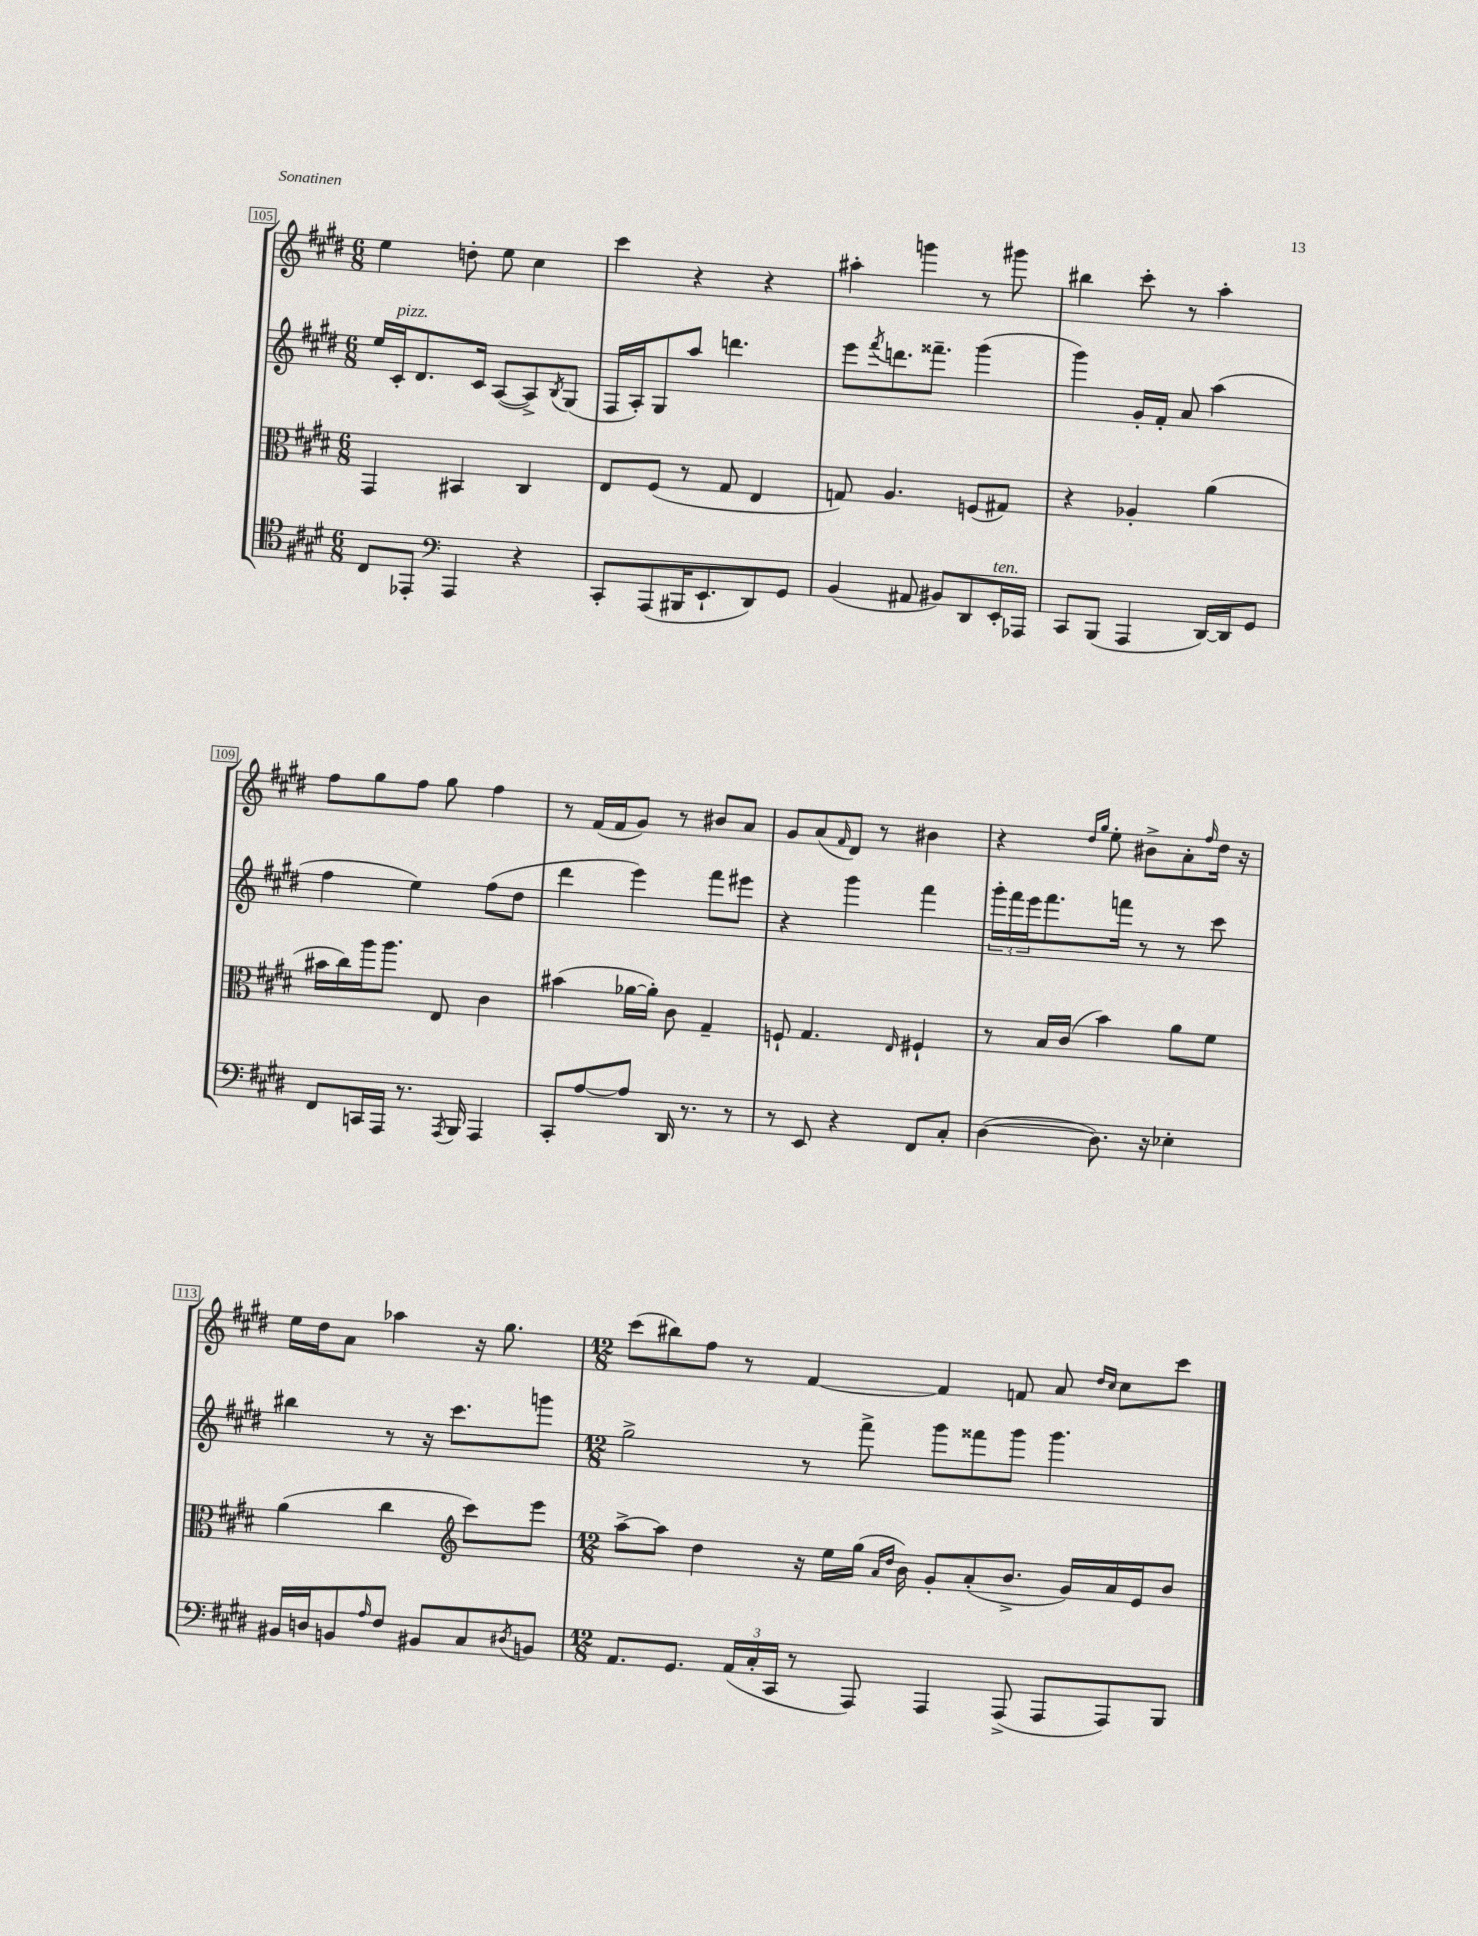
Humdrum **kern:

**kern	**kern	**kern	**kern
*part4	*part3	*part2	*part1
*staff4	*staff3	*staff2	*staff1
*clefC4	*clefC3	*clefG2	*clefG2
*k[f#c#g#d#]	*k[f#c#g#d#]	*k[f#c#g#d#]	*k[f#c#g#d#]
*M6/8	*M6/8	*M6/8	*M6/8
=105	=105	=105	=105
8C#/L	4GG#/	16ee/LL	4ee\
!	!	!LO:TX:a:i:t=pizz.	!
.	.	16c#'/J	.
8EE-X'/J	.	8.d#/	.
*clefF4	*	*	*
4AAA/	4BB#X/	.	8ddn'\
.	.	16c#/Jk	.
.	.	([8A/L	8ee\
4r	4C#/	8A^/])	4cc#\
.	.	8qB/	.
.	.	(8G#/J	.
=106	=106	=106	=106
8CC#'/L	8E/L	16F#/LL	4ccc#\
.	.	16A'/J)	.
(8AAA/	(8F#/J	8G#/	.
16BBB#X/K	8r	8aa/J	4r
8.EE`/	.	.	.
.	8G#/	4.dddn\	.
8DD#/)	4E/	.	4r
8GG#/J	.	.	.
=107	=107	=107	=107
(4BB/	8Gn/)	8eee\L	4aa#X'\
.	.	8qfff#/	.
.	4.A/	8.dddn\	.
8AA#X/	.	.	4gggn\
.	.	8.fff##X~\J	.
8BB#X/L)	.	.	.
8DD#/	(8Fn/L	(4ggg#\	8r
!LO:TX:a:i:t=ten.	!	!	!
16EE'/L	8G#X/J)	.	8ggg#X\
16AAA-X/JJ	.	.	.
=108	=108	=108	=108
8CC#/L	4r	4ggg#\)	4bb#X\
(8BBB/J	.	.	.
4AAA/	4A-X'/	16g#'/LL	8ccc#'\
.	.	16f#'/JJ	.
.	.	8a/	8r
[16DD#/LL)	(4a\	(4aa\	4aa'\
16DD#/J]	.	.	.
8GG#/J	.	.	.
!!LO:LB:g=z
=109	=109	=109	=109
8FF#/L	16b#X\LL	4ff#\	8ff#\L
.	16cc#\)	.	.
16CCn/L	16aa\J	.	8gg#\
16AAA/JJ	8.aa\J	.	.
8.r	.	4ee\)	8ff#\J
.	8E/	.	8gg#\
8qAAA/	.	.	.
16BBB/	.	.	.
4AAA/	4c#\	(8ff#\L	4ff#\
.	.	8dd#\J	.
=110	=110	=110	=110
8CC#'/L	(4b#X\	4ddd#\	8r
[8A/	.	.	(16f#/LL
.	.	.	16f#/J
8A/J]	[16a-X\LL	4eee\)	8g#/J)
.	16a-'\JJ])	.	.
16DD#/	8c#\	.	8r
8.r	.	.	.
.	4G#~/	8fff#\L	8b#X/L
8r	.	8eee#X\J	8a/J
=111	=111	=111	=111
8r	8Fn`/	4r	8g#/L
8EE/	4.G#/	.	(8a/
.	.	.	16qqf#/
4r	.	4ggg#\	8d#/J)
.	.	.	8r
.	16qqE/	.	.
8FF#/L	4F#X`/	4fff#\	4b#X\
8C#'/J	.	.	.
=112	=112	=112	=112
([4D#\	8r	24ggg#'\LL	4r
.	.	24fff#\	.
.	.	24eee\J	.
.	16B/LL	8.fff#\	.
.	(16c#/JJ	.	.
.	.	.	16qqdd#/LL
.	.	.	16qqgg#/JJ
8.D#\])	4b\)	.	8ee'\
.	.	16fffn\Jk	.
.	.	8r	8b#X^\L
16r	.	.	.
4E-X'\	8a\L	8r	8a'\
.	.	.	16qqff#/
.	8f#\J	8ccc#\	16dd#\Jk
.	.	.	16r
!!LO:LB:g=z
=113	=113	=113	=113
16BB#X/LL	(4a\	4bb#X\	16ee\LL
16Dn/J	.	.	16dd#\J
8BBn/	.	.	8a\J
16qqA/	.	.	.
8F#/J	4cc#\	8r	4aa-X\
8BB#X/L	.	16r	.
.	.	8.ccc#\L	.
*	*clefG2	*	*
8C#/	8ccc#\L)	.	16r
.	.	.	8.gg#\
8qD#X/	.	.	.
8BBn/J	8eee\J	8gggn\J	.
=114	=114	=114	=114
*M12/8	*M12/8	*M12/8	*M12/8
8.AA/L	[8aa^\L	2gg#^\	(8ccc#\L
.	8aa\J]	.	8bb#X\)
8.GG#/J	.	.	.
.	4dd#\	.	8ff#\J
(24AA/LL	.	.	8r
24C#'/	.	.	.
24CC#/JJ	.	.	.
8r	16r	8r	[4f#/
.	16ee\LL	.	.
8AAA/)	(16gg#\JJ	8fff#^\	.
.	16qqa/LL	.	.
.	16qqdd#/JJ	.	.
.	16b\)	.	.
4AAA/	8g#'/L	8ggg#\L	4f#/]
.	(8a'/	8fff##X\	.
(8AAA^/	8.b^/J	8ggg#\J	8fn/
8AAA/L	.	4.ggg#\	8a/
.	16g#/LL)	.	.
.	.	.	16qqdd#/LL
.	.	.	16qqcc#/JJ
8AAA/)	16a/	.	8cc#\L
.	16e/J	.	.
8BBB/J	8b/J	.	8ccc#\J
==	==	==	==
*-	*-	*-	*-
